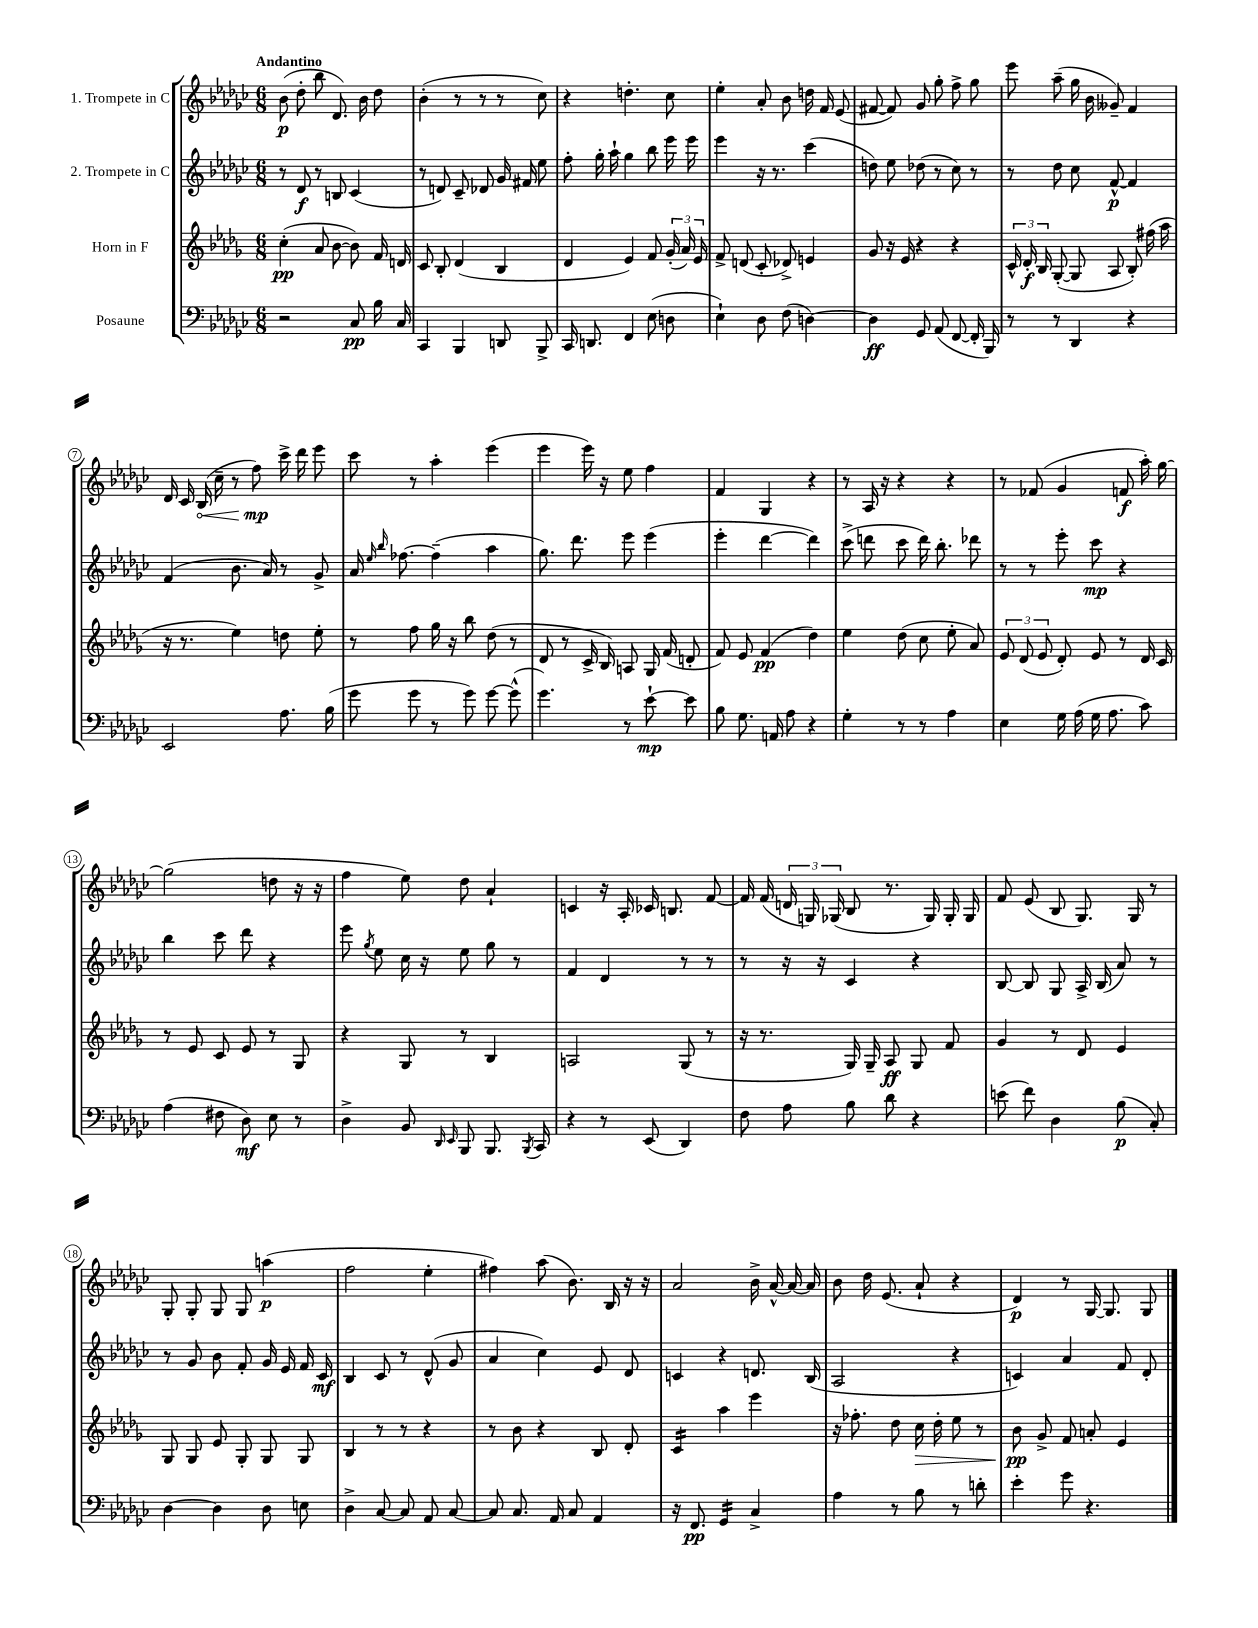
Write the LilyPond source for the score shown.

<<
\new StaffGroup <<
\new Staff = "s0" \with { instrumentName = "1. Trompete in C" } {
    \clef treble \key ges \major \numericTimeSignature \time 6/8 \tempo "Andantino"
    \autoBeamOff bes'8\p( des''8-. bes''8 des'8.) bes'16 des''8 |
    bes'4-.( r8 r8 r8 ces''8) |
    r4 d''4.-. ces''8 |
    ees''4-. aes'8-. bes'8 d''16 f'16 ees'8( |
    fis'8~ fis'8) ges'8 ges''8-. f''8-> ges''8 |
    ees'''8 aes''8--( ges''16 bes'16 geses'8--) f'4 |
    des'16 ces'16 \once \override Hairpin.circled-tip = ##t bes16\<( ces''16-- r8 f''8\mp\!) ces'''16-> des'''16 ees'''8 |
    ces'''8 r8 aes''4-. ees'''4( |
    ees'''4 ees'''16) r16 ees''8 f''4 |
    f'4 ges4 r4 |
    r8 aes16 r16 r4 r4 |
    r8 fes'8( ges'4 f'8\f aes''16-.) ges''16~ |
    ges''2( d''8 r16 r16 |
    f''4 ees''8) des''8 aes'4-! |
    c'4 r16 aes16-. ces'16 b8. f'8~ |
    f'16 f'16( \tuplet 3/2 { d'16 g16) ges16( } bes8 r8. ges16) ges16-. ges16 |
    f'8 ees'8( bes8 ges8.) ges16 r8 |
    ges8-. ges8-. ges8 ges8 a''4\p( |
    f''2 ees''4-. |
    fis''4) aes''8( bes'8.) bes16 r16 r16 |
    aes'2 bes'16-> aes'16~-^ aes'16~ aes'16 |
    bes'8 des''16 ees'8.( aes'8-! r4 |
    des'4\p) r8 ges16~ ges8. ges8 \bar "|." |
}
\new Staff = "s1" \with { instrumentName = "2. Trompete in C" } {
    \clef treble \key ges \major \numericTimeSignature \time 6/8
    \autoBeamOff r8 des'8\f r8 b8 ces'4( |
    r8 d'8) ces'8-- des'8 ges'16 fis'16 ees''8 |
    f''8-. ges''16-. aes''16-! ges''4 bes''8 ees'''16 ees'''16 |
    ees'''4 r16 r8. ces'''4( |
    d''8) ees''8 des''8( r8 ces''8) r8 |
    r8 des''8 ces''8 f'8~-^\p f'4 |
    f'4( bes'8. aes'16) r8 ges'8-> |
    aes'16 \grace { ees''16 bes''16 } fes''8.~ fes''4--( aes''4 |
    ges''8.) des'''8. ees'''8 ees'''4( |
    ees'''4-. des'''4~ des'''4) |
    ces'''8->( d'''8 ces'''8 d'''16) bes''8.-. des'''8 |
    r8 r8 ees'''8-. ces'''8\mp r4 |
    bes''4 ces'''8 des'''8 r4 |
    ees'''8 \acciaccatura { ges''8 } ees''8 ces''16 r16 ees''8 ges''8 r8 |
    f'4 des'4 r8 r8 |
    r8 r16 r16 ces'4 r4 |
    bes8~ bes8 ges8 aes16-> bes16( aes'8) r8 |
    r8 ges'8 bes'8 f'8-. ges'16 ees'16 f'16 ces'16\mf |
    bes4 ces'8 r8 des'8-^( ges'8 |
    aes'4 ces''4) ees'8 des'8 |
    c'4 r4 d'8. bes16( |
    aes2 r4 |
    c'4) aes'4 f'8 des'8-. \bar "|." |
}
\new Staff = "s2" \with { instrumentName = "Horn in F" } {
    \clef treble \key des \major \numericTimeSignature \time 6/8
    \autoBeamOff c''4-.\pp( aes'8 bes'8~ bes'8) f'16 d'16 |
    c'8 bes8-. des'4( bes4 |
    des'4 ees'4) f'8 \tuplet 3/2 { ges'16-.( aes'16) ees'16 } |
    f'8-> d'8( c'8-. des'8->) e'4 |
    ges'8 r16 ees'16 r4 r4 |
    \tuplet 3/2 { c'16-^ des'16-.\f bes16 } ges8~-.( ges8 aes8 bes8-.) fis''16( aes''16 |
    r16 r8. ees''4) d''8 ees''8-. |
    r8 f''8 ges''16 r16 bes''8 des''8( r8 |
    des'8 r8 c'16-> bes16) a8 ges16 f'16( d'8-. |
    f'8) ees'8 f'4\pp( des''4) |
    ees''4 des''8( c''8 ees''8-. aes'8) |
    \tuplet 3/2 { ees'8 des'8( ees'8 } des'8-.) ees'8 r8 des'16 c'16 |
    r8 ees'8 c'8 ees'8 r8 ges8 |
    r4 ges8 r8 bes4 |
    a2 ges8( r8 |
    r16 r8. ges16) ges16-- aes8\ff ges8 f'8 |
    ges'4 r8 des'8 ees'4 |
    ges8 ges8 ees'8 ges8-. ges8 ges8 |
    bes4 r8 r8 r4 |
    r8 bes'8 r4 bes8 des'8-. |
    c'4:16 aes''4 ees'''4 |
    r16 fes''8.-. des''8 c''16\> des''16-. ees''8 r8 |
    bes'8\pp\! ges'8-> f'8 a'8-. ees'4 \bar "|." |
}
\new Staff = "s3" \with { instrumentName = "Posaune" } {
    \clef bass \key ges \major \numericTimeSignature \time 6/8
    \autoBeamOff r2 ces8\pp bes16 ces16 |
    ces,4 bes,,4 d,8 bes,,8-> |
    ces,16 d,8. f,4 ees8( d8 |
    ees4-!) des8 f8( d4~) |
    d4\ff ges,8 aes,8( f,8~ f,16-. bes,,16) |
    r8 r8 des,4 r4 |
    ees,2 aes8. bes16( |
    ges'8 ges'8 r8 ges'8) ges'8~ ges'8-^( |
    ges'4.) r8 ees'8~-!\mp ees'8 |
    bes8 ges8. a,16 aes8 r4 |
    ges4-. r8 r8 aes4 |
    ees4 ges16 aes16( ges16 aes8. ces'8) |
    aes4( fis8 des8\mf) ees8 r8 |
    des4-> bes,8 \grace { des,16 ees,16 } bes,,8 bes,,8. \acciaccatura { bes,,8 } ces,16 |
    r4 r8 ees,8( des,4) |
    f8 aes8 bes8 des'8 r4 |
    e'8( f'8) des4 bes8\p( ces8-.) |
    des4~ des4 des8 e8 |
    des4-> ces8~ ces8 aes,8 ces8~ |
    ces8 ces8. aes,16 ces8 aes,4 |
    r16 f,8.\pp ges,4:16 ces4-> |
    aes4 r8 bes8 r8 d'8-. |
    ees'4-. ges'8 r4. \bar "|." |
}
>>
>>
\layout { \context { \Score \override BarNumber.stencil = #(make-stencil-circler 0.1 0.3 ly:text-interface::print) } }
